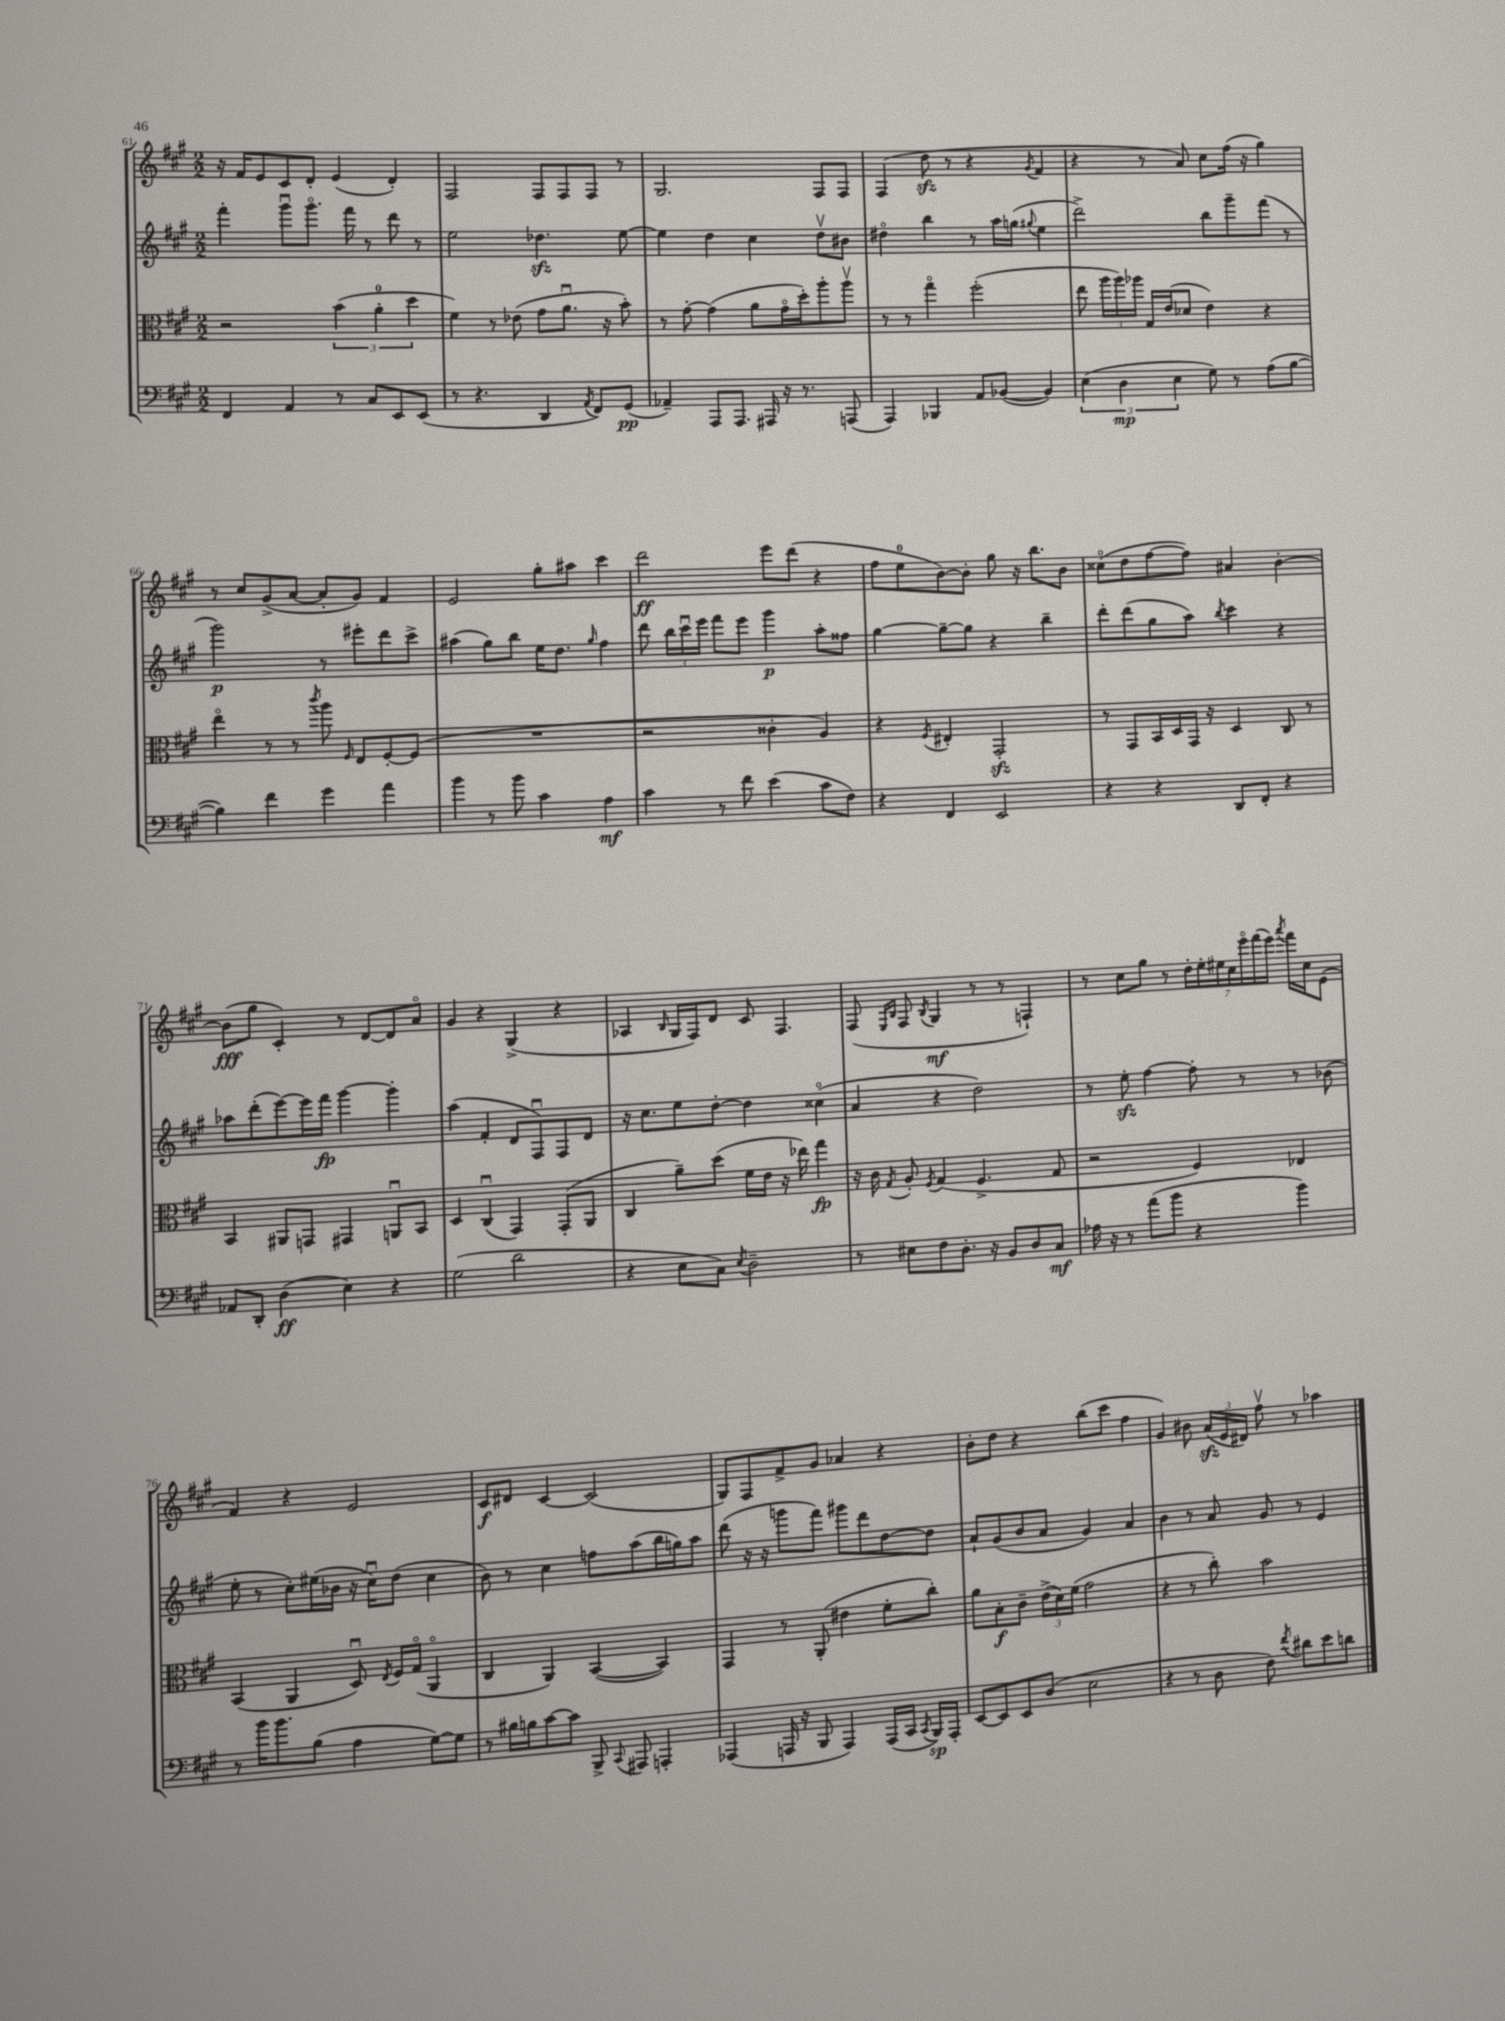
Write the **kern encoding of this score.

**kern	**kern	**kern	**kern
*staff4	*staff3	*staff2	*staff1
*clefF4	*clefC3	*clefG2	*clefG2
*k[f#c#g#]	*k[f#c#g#]	*k[f#c#g#]	*k[f#c#g#]
*M2/2	*M2/2	*M2/2	*M2/2
4FF#/	2r	4fff#'\	16r
.	.	.	16f#/LK
.	.	.	8e/
4AA/	.	8ggg#u\L	8c#/
.	.	8.ggg#o\J	8d'/J
8r	(6b\	.	(4e/
.	.	16fff#\	.
8C#/L	.	8r	.
.	6a'\	.	.
8EE/	.	8ddd\	4d'/)
.	6dd\	.	.
(8EE/J	.	8r	.
=	=	=	=
8r	4f#\)	2ee\	2F#/
4.r	.	.	.
.	8r	.	.
.	(8e-\	.	.
4DD/	8g#\L	4.dd-\	8F#/L
.	8.au\J	.	8F#/
8qAA/	.	.	.
8FF#/L)	.	.	8F#/J
.	16r	.	.
(8GG#/J	8b'\)	[8ee\	8r
=	=	=	=
4AA-~/)	8r	4ee\]	2.G#/
.	[8g#'\	.	.
8AAA/L	(4g#\]	4dd\	.
8.AAA/J	.	.	.
.	8a\L	4cc#\	.
16AAA#/	.	.	.
16r	16g#o\L	.	.
8.r	16dd'\J)	.	.
.	8aa'\	8ddv\L	8F#/L
(8AAA/	8aav\J	8b#\J	8F#/J
=	=	=	=
4AAA/)	8r	4dd#o\	(4F#/
.	8r	.	.
4BBB-/	4gg#o\	4bb\	8dd\
.	.	.	8r
8AA/L	(2ff#'\	8r	4r
([8BB-/J	.	16aa\LL	.
.	.	(16gg\JJ	.
.	.	8qqgg#/	8qg#/
4BB-/])	.	4ee\	4f#/
=	=	=	=
(6E\	8ee\	2ddd^\)	4r
.	24aa\LL	.	.
6D\	24aa\)	.	.
.	24aa-\JJ	.	.
.	16G#/LL	.	8r
.	(16e/J	.	.
6E\	.	.	.
.	8d-/J	.	8a/)
8G#\)	4e\)	8bb\L	8cc#\L
8r	.	8ggg#~\	(16ff#\Jk
.	.	.	16r
(8A\L	4r	(8fff#\J	4gg#\)
[8B\J	.	8r	.
=	=	=	=
4B\])	4eeo\	2ggg#\)	8r
.	.	.	8cc#/L
4f#\	8r	.	(8g#^/
.	8r	.	[8a/J
.	8qccc#/	.	.
4g#\	8aa\	8r	8a'/]L
.	16qqF#/	.	.
.	8E/L	8eee#'\L	8g#/J)
4a\	[8F#'/	8ddd\	4f#/
.	(8F#/]J	8ccc#^\J	.
=	=	=	=
4b\	1r	(4aa#\	2e/
8r	.	8gg#\L)	.
8b\	.	8bb\J	.
4c#\	.	16ee\LK	8gg#'\L
.	.	8.dd\J	.
.	.	.	8aa#\J
.	.	16qqgg#/	.
4A\	.	4ff#\	4ccc#\
=	=	=	=
4c#\	2r	8ddd\	2ddd\
.	.	24bb\LL	.
.	.	24ccc#u\	.
.	.	24eee\JJ	.
8r	.	8fff#\L	.
8f#\	.	8eee\J	.
(4e\	4c##'\	4ggg#\	8eee\L
.	.	.	(8ddd\J
8c#\L	4A/)	8aa'\L	4r
8F#\J)	.	8ff##\J	.
=	=	=	=
4r	4r	[4gg#\	8ff#\L
.	.	.	8ee\
.	8qF#/	.	.
4FF#/	4E#'/	8gg#~\_L	[8b\)
.	.	8gg#\]J	8b'\]J
2EE/	2GG#'/	4r	8gg#\
.	.	.	16r
.	.	.	8.bb\L
.	.	4bb~\	.
.	.	.	8b\J
=	=	=	=
4r	8r	8ddd'\L	(8cc##o\L
.	8GG#/L	(8ddd\	8dd\
4r	16BB/L	8gg#\	[8ff#\
.	16D/	.	.
.	16GG#/JJ	8aa\J)	8ff#\]J)
.	16r	.	.
.	.	8qbb/	.
8DD/L	4D/	4ccc#\	4a#/
8FF#'/J	.	.	.
4r	8C#/	4r	[4b'\
.	8r	.	.
=	=	=	=
8AA-/L	4BB/	8aa-\L	(8b\]L
8DD'/J	.	(8ddd'\	8gg#\J
(4D\	8AA#/L	[8eee\)	4c#'/)
.	8GG/J	16eee\]L	.
.	.	16fff#\JJ	.
4E\)	4GG#/	[4ggg#\	8r
.	.	.	[8d/L
4r	8AAu/L	4ggg#'\]	8d/]
.	8BB/J	.	8ao/J
=	=	=	=
(2G#\	4D/	(4aa\	4g#/
.	(4C#u/	4f#'/	4r
2d\	4GG#/)	8d/L	(4G#^/
.	.	8F#u/)	.
.	(8GG#'/L	8F#/	4r
.	8AA/J	8d/J	.
=	=	=	=
4r	4C#/	16r	4A-/
.	.	8.cc#\L	.
.	.	.	16qqB/
8E\L	8a~\L)	8ee\	16G#/LL
.	.	.	16F#/J)
8C#\J)	(8dd\J	[8dd'\J	8d/J
8qE/	.	.	.
2D~\	16f#\LL	4dd\]	8c#/
.	16e\JJ	.	.
.	16r	.	4.F#/
.	16ee-\)	.	.
.	4gg#\	(4cc##o\	.
=	=	=	=
8r	16r	4a/	(8F#/
.	16c#\	.	.
.	.	.	16qqE/LL
.	8qG#/	.	16qqB/JJ
8E#\L	8A'/	.	8F#/
.	8qF#/	.	8qB/
8F#\	(4G#/	4r	4G#/
8.D'\J	.	.	.
.	4.F#^/	2dd\)	8r
16r	.	.	.
8BB/L	.	.	8r
8D/	.	.	4F`/)
8C#/J	8G#/	.	.
=	=	=	=
16A-\	2r	8r	8r
16r	.	.	.
8r	.	8ee'\	8cc#\L
(8a\L	.	[4ff#\	8gg#\J
8b\J	.	.	8r
4r	4F#/)	8ff#'\]	28dd'\LL
.	.	.	28ee'\
.	.	.	28ee#\
.	.	.	28cc#\
.	.	8r	.
.	.	.	28eeeo\
.	.	.	(28fff#\
.	.	.	28eee\JJ)
.	.	.	8qaaa/
4b\)	4E-/	8r	16fff#\LL
.	.	.	16cc#\J
.	.	(8b-\	(8e\J
=	=	=	=
8r	(4BB/	8ee'\	4f#/)
16b\LK	.	8r	.
8.b\	.	.	.
.	4AA/	8cc#'\L)	4r
(8B\J	.	(16ee#\L	.
.	.	16b-\JJ	.
4A\	8Du/)	16r	2e/
.	.	16cc#u\LK)	.
.	8qE/	.	.
.	16F#/LL	(8dd\J	.
.	(16G#o/JJ	.	.
[8G#\L)	4AAo/	4cc#\	.
8G#\]J	.	.	.
=	=	=	=
8r	4C#/	8b\)	8c#/L
16B#\LL	.	8r	8d#/J
16B\J	.	.	.
[8c#\	4AA/)	4cc#\	[4c#/
8c#\]J	.	.	.
8BBB^/	([4BB/	8ff\L	(2c#/]
8qqCC#/	.	.	.
8AAA#/	.	(8aa\	.
4AAA'/	4BB/])	16bb\L	.
.	.	16gg\J)	.
.	.	8aa\J	.
=	=	=	=
(4AAA-/	4GG#/	(8ddd\	8G#/L)
.	.	16r	8F#/
.	.	16r	.
16AAA/	8r	8ggg\L	8f#^/
16r	.	.	.
8BBB/	(8AA'/	8fff#\J)	8g#/J
4AAA/)	4e#\	8ggg#\L	4a-/
.	.	8ddd\	.
(16AAA/LL	8f#'\L	[8dd\	4r
16CC#/JJ	.	.	.
8qCC#/	.	.	.
16BBB/LL)	8cc#'\J)	8dd\]J	.
16AAA'/JJ	.	.	.
=	=	=	=
[8EE/L	8a\L	8a`/L	8b'\L
8EE/]	8B'\	(8g#/	8dd\J
8EE/	8c#~\J	8b/	4r
(8D/J	(24e^\LL	8a/J	.
.	24d\)	.	.
.	(24f#\JJ	.	.
2E\	2g#\	4g#/)	(8bb\L
.	.	.	8ccc#\J
.	.	4a/	4ff#\
=	=	=	=
4r	4r	4b\	4g#/)
8r	8r	8r	8b#\
8D\	8cc#'\)	8a/	(24a/LL
.	.	.	24e/
.	.	.	24d#/JJ)
8F#\)	2b\	8g#/	8ff#v\
8qf#/	.	.	.
8d#\L	.	8r	8r
8e\	.	4e/	4aa-\
8d\J	.	.	.
==	==	==	==
*-	*-	*-	*-
